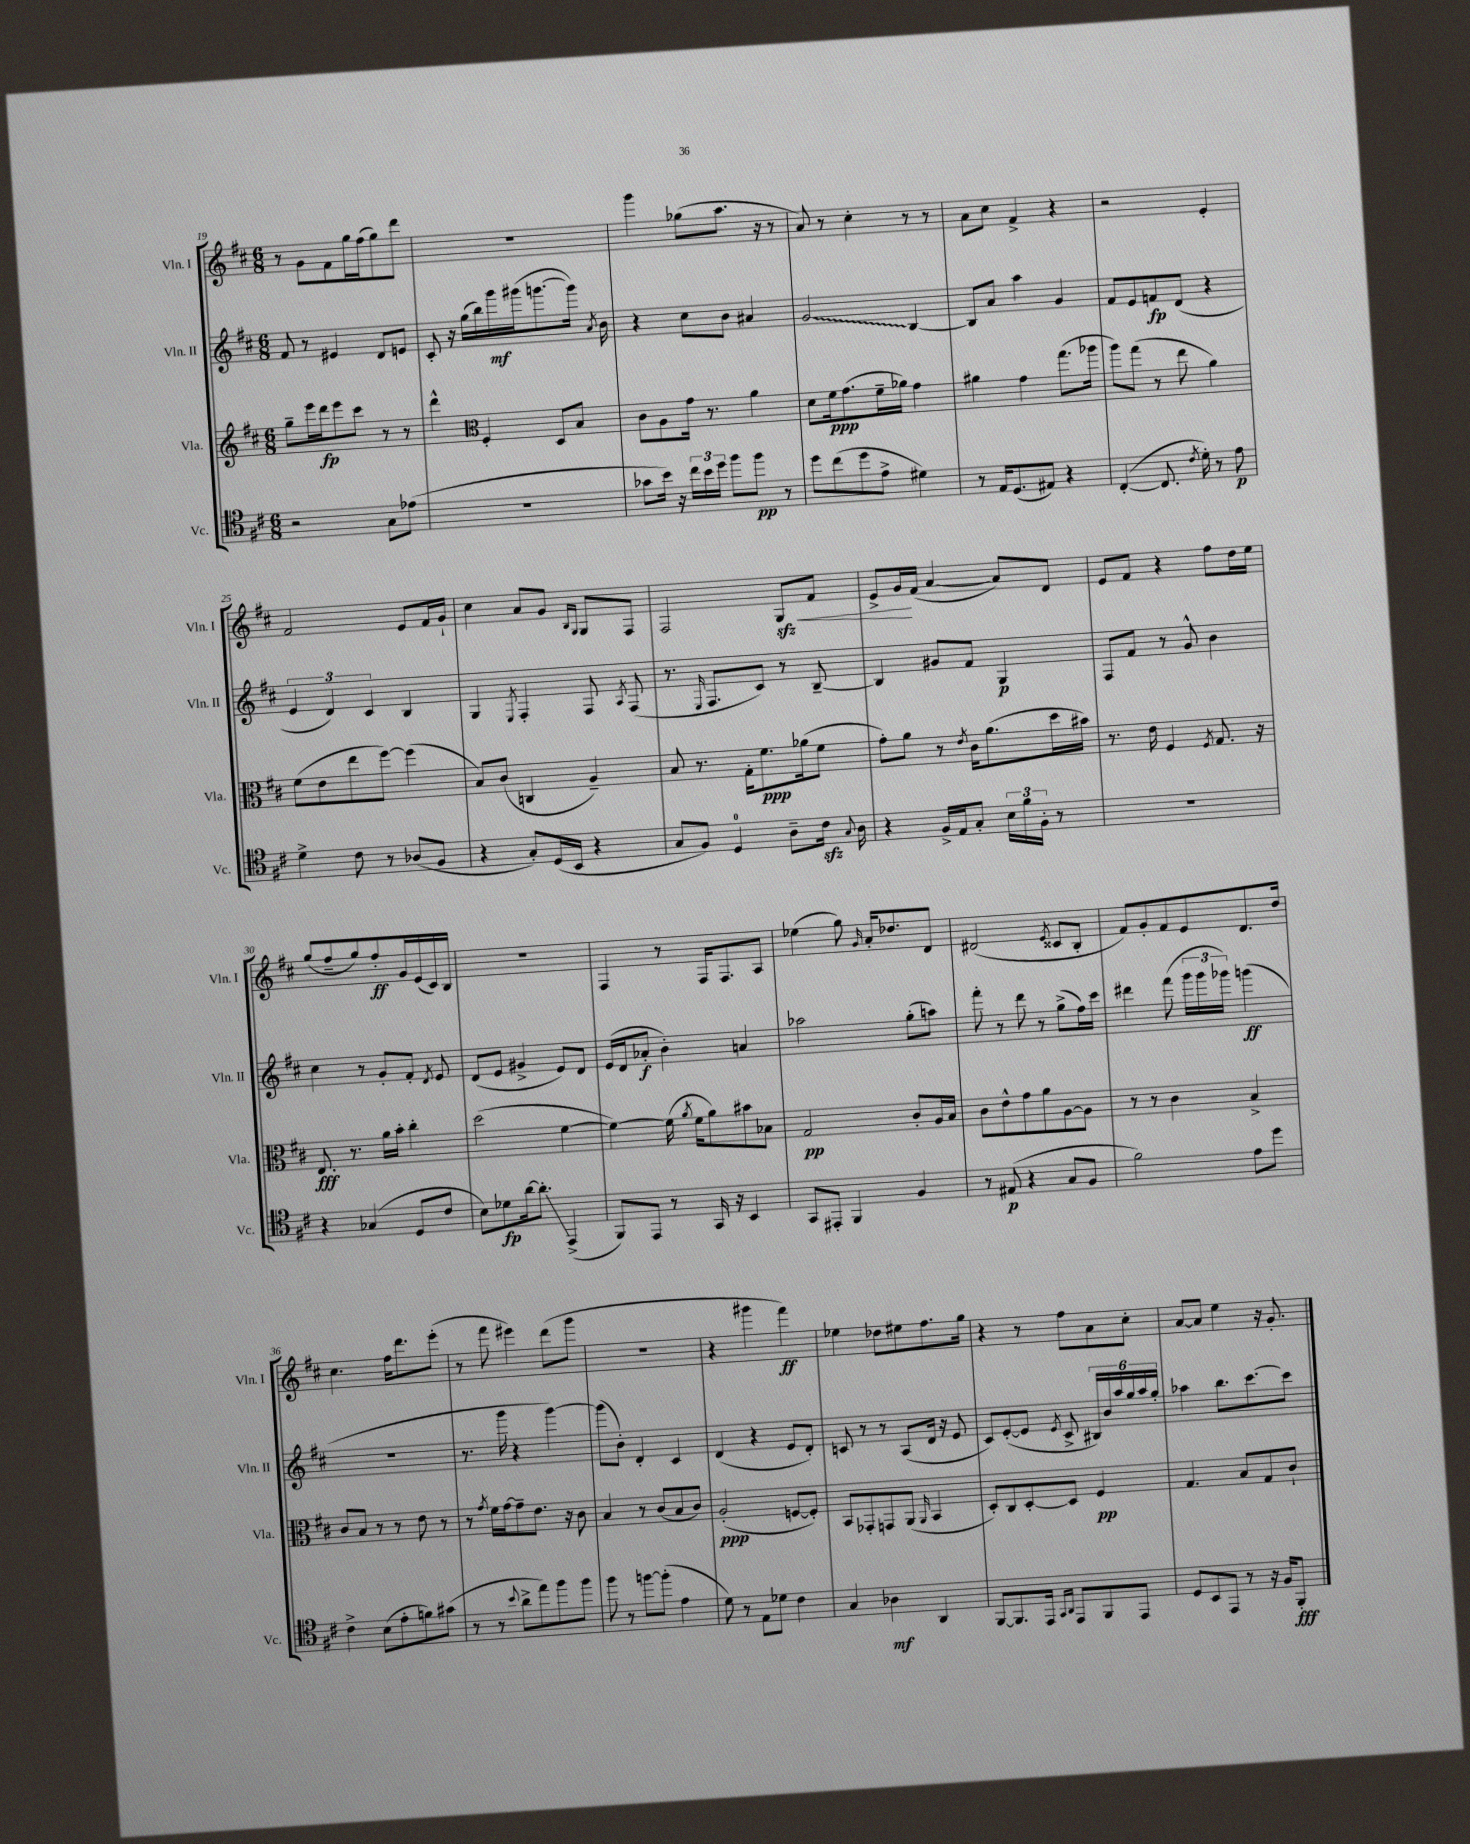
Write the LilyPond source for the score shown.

<<
\new StaffGroup <<
\new Staff = "s0" \with { instrumentName = "Vln. I" shortInstrumentName = "Vln. I" } {
    \clef treble \key d \major \numericTimeSignature \time 6/8
    \autoBeamOff r8 g'8[ fis'8 g''16 fis''16( g''8) d'''8] |
    R2. |
    g'''4 ges''8[( a''8.] r16 r8 |
    a'8) r8 cis''4-. r8 r8 |
    a'8[ cis''8] fis'4-> r4 |
    r2 e'4-. |
    fis'2 e'8[ fis'16 g'16]-! |
    cis''4 a'8[ g'8] \grace { b16[ g16] } g8[ fis8] |
    fis2 g8[\sfz\< fis'8] |
    e'8[-> g'16\! fis'16]( a'4~ a'8[) d'8] |
    e'8[ fis'8] r4 fis''8[ d''16 e''16] |
    g''8[( fis''8-- g''8) fis''8-.\ff g'16 e'16( cis'16) b16] |
    R2. |
    fis4 r8 fis16[ fis8. a8] |
    ees''4( g''8) \grace { g'16 } a'16[-. des''8. d'8] |
    dis'2( \acciaccatura { e'8 } cisis'8[ b8]-. |
    fis'8[) g'8-. fis'8 e'8 d'8. d''16] |
    cis''4. fis''16[ d'''8. e'''8]-.( |
    r8 fis'''8 eis'''4) d'''8[( g'''8] |
    R2. |
    r4 gis'''4 fis'''4\ff) |
    ees''4 des''8[ eis''8 fis''8. g''16] |
    r4 r8 fis''8[ a'8 cis''8]-. |
    a'8[~ a'8] e''4 r16 g'8.-. \bar "|." |
}
\new Staff = "s1" \with { instrumentName = "Vln. II" shortInstrumentName = "Vln. II" } {
    \clef treble \key d \major \numericTimeSignature \time 6/8
    \autoBeamOff fis'8 r8 eis'4 d'8[ e'8] |
    cis'8-. r16 g''16[( b''16) g'''16\mf gis'''16( g'''8.~ g'''16]) \acciaccatura { a'8 } b'16 |
    r4 cis''8[ b'8] ais'4 |
    \once \override Glissando.style = #'zigzag g'2\glissando b4~ |
    b8[ a'8] a''4 g'4 |
    fis'8[ e'8 f'8\fp d'8]( r4 |
    \tuplet 3/2 { e'4 d'4) cis'4 } b4 |
    g4 \acciaccatura { e8 } fis4-. fis8 \acciaccatura { a8 } fis8( |
    r8. \grace { e16 } fis8.[ cis'8]) r8 b8~-- |
    b4 gis'8[ fis'8] g4\p |
    fis8[ fis'8] r8 g'8-^ b'4 |
    cis''4 r8 g'8[-. fis'8]-. \acciaccatura { d'8 } e'8 |
    d'8[( e'8] gis'4-> e'8[) d'8] |
    e'16[( d'16 aes'8]-.\f b'4-.) a'4 |
    aes''2 g''8[-.( a''8]) |
    fis'''8-. r8 d'''8 r8 g''8[->( fis''16) cis'''16] |
    dis'''4 fis'''8( \tuplet 3/2 { g'''16[ g'''16 ges'''16]) } g'''4\ff( |
    R2. |
    r8. g'''16 r4 g'''4~) |
    g'''8[( b'8]-.) d'4-. cis'4 |
    d'4( r4 e'8[ d'8]-.) |
    c'8 r8 r8 a8[( d'16] r16 e'8 |
    cis'8[) e'8~-.( e'8] \acciaccatura { e'8 } cis'8-> \tuplet 6/4 { bis16[) b'16 a''16 g''16 a''16 g''16]-. } |
    aes''4 b''8.[ cis'''8.~ cis'''8] \bar "|." |
}
\new Staff = "s2" \with { instrumentName = "Vla." shortInstrumentName = "Vla." } {
    \clef treble \key d \major \numericTimeSignature \time 6/8
    \autoBeamOff g''8[-- e'''16 d'''16\fp e'''8 cis'''8] r8 r8 |
    d'''4-^ \clef alto fis4-. d8[ b8] |
    cis'8[ a8 g'16] r8. a'4 |
    d'8[ fis'16\ppp g'8.( fis'16-- aes'16]) g'4 |
    ais'4 g'4 g''8.[( aes''16] |
    a''8[) g''8]( r8 e''8 a'4) |
    fis'8[( e'8 e''8 fis''8]~) fis''4( |
    b8[) cis'8]( c4 a4--) |
    b8 r8. g16[-. fis'8.\ppp aes'16( fis'8] |
    g'8[-.) a'8] r8 \acciaccatura { e'8 } cis'16[ a'8.( d''16 bis'16]) |
    r8. e'16 fis4 \acciaccatura { fis8 } g8. r16 |
    e8.\fff r8. a'16[ b'16]-. cis''4-. |
    d''2( fis'4~ |
    fis'4~) fis'16( \acciaccatura { a'8 } fis'16[ a'8) bis'8 bes8] |
    g2\pp cis'8[-. a16 b16] |
    cis'8[ e'8-^ g'8 a'8 a8~ a8] |
    r8 r8 cis'4 b4-> |
    cis'8[ b8] r8 r8 e'8 r8 |
    r8 \acciaccatura { g'8 } fis'16[ g'16~ g'8-- e'8.] r16 cis'8 |
    b4 r8 cis'8[( b8 cis'8]) |
    a2-.\ppp( f8[~ f8]-.) |
    b,8[ ges,8-. g,8 a,8]( \grace { a,16 } b,4 |
    d8[-.) cis8 d8~-. d8] fis4\pp |
    g4. b8[ g8 cis'8]-! \bar "|." |
}
\new Staff = "s3" \with { instrumentName = "Vc." shortInstrumentName = "Vc." } {
    \clef tenor \key d \major \numericTimeSignature \time 6/8
    \autoBeamOff r2 g8[ ees'8]( |
    R2. |
    ges'8[ b'16]) r16 \tuplet 3/2 { cis''16[ b'16 d''16] } fis''8[ fis''8]\pp r8 |
    d''8[ cis''8( d''8 e'8]-> dis'4) |
    r8 e16[ d8.( eis8]) r4 |
    cis4~-.( cis8. \acciaccatura { cis'8 } d'16-.) r8 e'8\p |
    d'4-> cis'8 r8 aes8[( fis8] |
    r4 g8[-.) d16( b,16] r4 |
    g8[ fis8]) d4-0 a8[-- cis'16]\sfz \appoggiatura { g8 } a16 |
    r4 fis16[-> e16 g8]-. \tuplet 3/2 { b16[ fis'16 fis16]-. } r8 |
    R2. |
    r4 ges4( d8[ cis'8] |
    b8[) des'8\fp a'16~ a'8.]-.\glissando e,4->( |
    fis,8[) e,8] r8 g,16 r16 b,4 |
    g,8[ eis,8]-. fis,4 fis4 |
    r8 eis8\p( r4 g8[ fis8] |
    fis'2) e'8[ d''8] |
    cis'4-> b8[( e'8-. f'8) gis'8]( |
    r8 r8 \appoggiatura { b'8 } a'8[-> e''8) fis''8 fis''8] |
    fis''8 r8 f''8[~ f''8]-.( e'4 |
    d'8) r8 e8[ des'8] cis'4 |
    g4 aes4\mf a,4 |
    fis,8[~ fis,8. e,16] \grace { g,16[ a,16] } e,8[ fis,8 e,8] |
    d8[ b,8 e,8] r8 r16 fis16[ fis,8]-.\fff \bar "|." |
}
>>
>>
\layout { \context { \Score currentBarNumber = #19 } }
